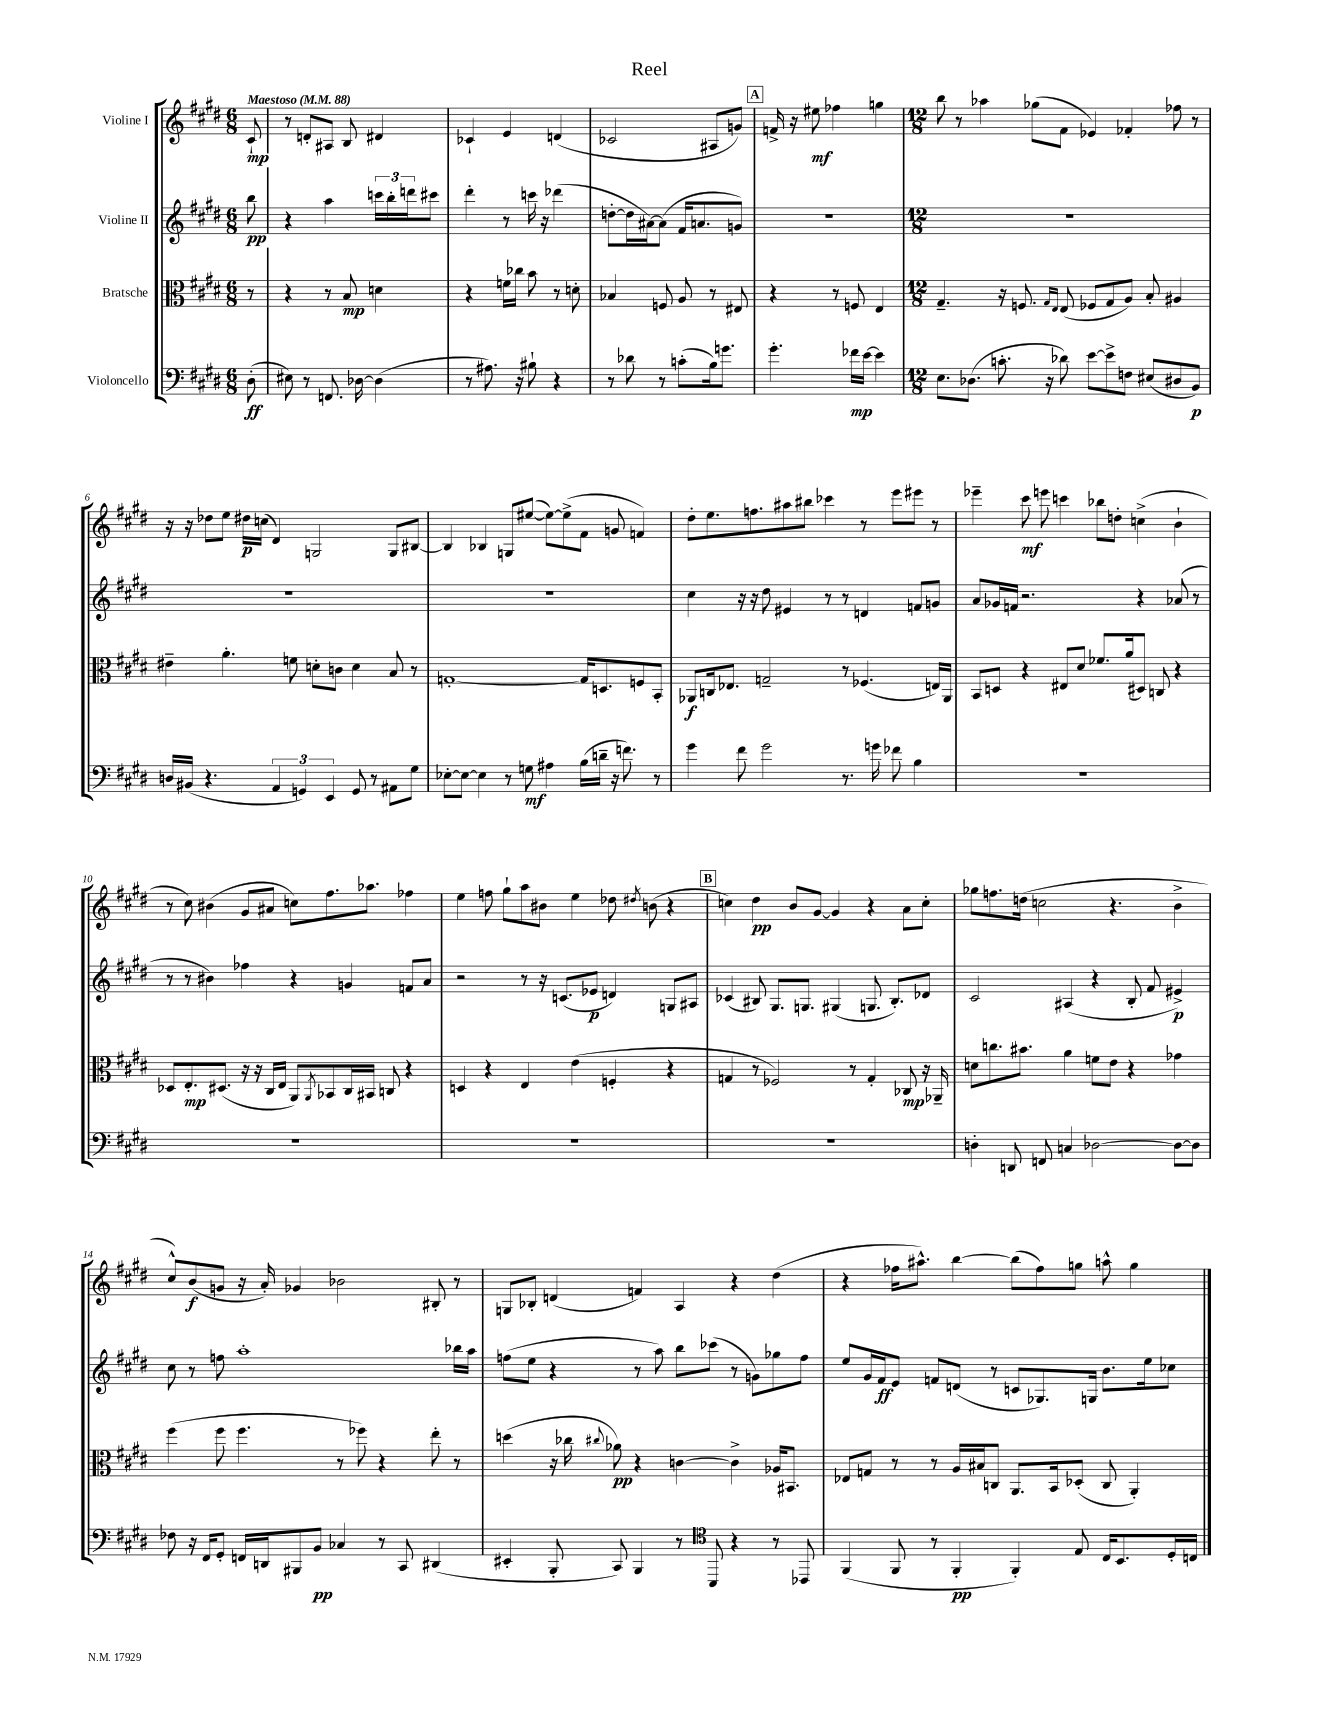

**kern	**kern	**kern	**kern
*staff4	*staff3	*staff2	*staff1
*clefF4	*clefC3	*clefG2	*clefG2
*k[f#c#g#d#]	*k[f#c#g#d#]	*k[f#c#g#d#]	*k[f#c#g#d#]
*M6/8	*M6/8	*M6/8	*M6/8
*MM88	*MM88	*MM88	*MM88
(8D#'\	8r	8bb\	8c#`/
=	=	=	=
8E#\)	4r	4r	8r
8r	.	.	8d'/L
8.FF/	8r	4aa\	8A#/J
.	8B/	.	8B/
[16D-\	.	.	.
(4D-\]	4d\	24ccc\LL	4d#/
.	.	24bb'\	.
.	.	24ddd\J	.
.	.	8ccc#\J	.
=	=	=	=
8r	4r	4ddd#'\	4c-`/
8.A#\)	.	.	.
.	16f\LL	8r	4e/
16r	16cc-\JJ	.	.
8B#`\	8b\	16ccc\	.
.	.	16r	.
4r	8r	(4ddd-\	(4d/
.	8d'\	.	.
=	=	=	=
8r	4B-/	[8dd'\L	2c-/
8d-\	.	16dd\]L	.
.	.	[16a#\J)	.
8r	8F/	(8a#\]J	.
(8c'\L	8A/	16f#/LK	.
.	.	8.a/	.
16B\k)	8r	.	8A#/L
8.g\J	.	.	.
.	8E#/	8g/J)	8g/J)
=	=	=	=
4.g#'\	4r	2.r	16f^/
.	.	.	16r
.	.	.	8ee#\
.	8r	.	4ff-\
16f-\LL	8F/	.	.
[16e\JJ	.	.	.
4e\]	4E/	.	4gg\
=	=	=	=
*M12/8	*M12/8	*M12/8	*M12/8
8.E\L	4.G#~/	1.r	8bb\
.	.	.	8r
(8.D-\J	.	.	.
.	.	.	4aa-\
8.c'\	16r	.	.
.	8.F/	.	.
.	.	.	(8gg-\L
16r	.	.	.
.	16qqG#/LL	.	.
.	16qqE/JJ	.	.
8d-\)	(8E/	.	8f#\J
[8e\L	8F-/L	.	4e-/)
8e^\]	8G#/	.	.
8F\J	8A/J)	.	4f-'/
(8E#/L	8B'/	.	.
8D#/	4A#/	.	8ff-\
8BB/J)	.	.	8r
=	=	=	=
16D/LL	4e#~\	1.r	16r
(16BB#/JJ	.	.	16r
4.r	.	.	8dd-\L
.	4.a'\	.	8ee\J
.	.	.	16dd#\LL
.	.	.	(16cc\JJ
6AA/	.	.	4d#/)
.	8f\	.	.
6GG/)	.	.	.
.	8d'\L	.	2G/
6EE/	.	.	.
.	8c\J	.	.
8GG/	4d\	.	.
8r	.	.	.
8AA#\L	8B/	.	8G/L
8G#\J	8r	.	[8B#/J
=	=	=	=
[8E-'\L	[1G'	1.r	4B#/]
8E-\_J	.	.	.
4E-\]	.	.	4B-/
8r	.	.	8G/L
8G\	.	.	([8ee#/J
4A#\	.	.	8ee#\_L)
.	.	.	(8ee#^\]
(16B\LL	16G/]LK	.	8f#\J
16d~\JJ	8.D/	.	.
16r	.	.	8g/
8.f\)	.	.	.
.	8F/	.	4f/)
8r	8BB'/J	.	.
=	=	=	=
4g#\	8AA-/L	4cc#\	8dd#'\L
.	16C/k	.	8.ee\
.	8.E-/J	.	.
8f#\	.	16r	.
.	.	16r	8.ff\
2g#\	2G~/	8dd#\	.
.	.	4e#/	8aa#\
.	.	.	8bb#\J
.	.	8r	4ccc-\
8.r	8r	8r	.
.	(4.F-/	4d/	8r
16g\	.	.	.
8f-\	.	.	8eee\L
4B\	.	8f/L	8eee#\J
.	16E/LL)	8g/J	8r
.	16AA-/JJ	.	.
=	=	=	=
1.r	8BB/L	8a/L	4eee-~\
.	8D/J	16g-/L	.
.	.	16f/JJ	.
.	4r	2.r	8ccc#\
.	.	.	8eee\
.	8E#/L	.	4ccc\
.	8d#/J	.	.
.	8.f-/L	.	8bb-\L
.	.	.	8dd'\J
.	(16a/k	.	.
.	8D#/J)	4r	(4cc^\
.	8C/	.	.
.	4r	(8a-/	4b`\
.	.	8r	.
=	=	=	=
1.r	8D-/L	8r	8r
.	8.E'/	8r	8cc#\)
.	.	4b#\)	(4b#\
.	(8.D#/J	.	.
.	16r	4ff-\	8g#/L
.	16r	.	.
.	16C#/LL	.	8a#/J
.	16E/JJ	.	.
.	8AA/L)	4r	8cc\L)
.	8qAA/	.	.
.	8BB-/	.	8.ff#\
.	16C#/L	4g/	.
.	16BB#/JJ	.	8.aa-\J
.	8C/	.	.
.	4r	8f/L	4ff-\
.	.	8a/J	.
=	=	=	=
1.r	4D/	2r	4ee\
.	4r	.	8ff\
.	.	.	8gg#`\L
.	4E/	8r	8aa\
.	.	16r	8b#\J
.	.	(8.c/L	.
.	(4e\	.	4ee\
.	.	8e-/J	.
.	4F'/	4d/)	8dd-\
.	.	.	8qdd#/
.	.	.	(8b\
.	4r	8G/L	4r
.	.	8A#/J	.
=	=	=	=
1.r	4G/	(4c-/	4cc\)
.	8r	8B#/)	4dd#\
.	2F-/)	8.G#/L	.
.	.	.	8b/L
.	.	8.G/J	.
.	.	.	[8g#/J
.	.	(4G#/	4g#/]
.	8r	.	.
.	4G'/	8.G/	4r
.	.	8.B#'/L)	.
.	8C-/	.	8a\L
.	16r	8d-/J	8cc'\J
.	16AA-~/	.	.
=	=	=	=
4D'\	8d\L	2c#/	8gg-\L
.	8.cc\	.	8.ff\
8DD/	.	.	.
.	8.b#\J	.	(16dd\Jk
8FF/	.	.	2cc\
4C/	4a\	(4A#/	.
[2D-\	8f\L	4r	.
.	8e\J	.	4.r
.	4r	8B'/	.
.	.	8f#/	.
8D-\_L	4g-\	4e#^/)	4b^\
8D-\]J	.	.	.
=	=	=	=
8F-\	(4ff#\	8cc#\	8cc#^^/L)
16r	.	8r	(8b/
16FF#/LK	.	.	.
8GG#'/J	8ff#\	8ff\	8g/J
16FF/LL	4.ff#\	1aa'	16r
16DD/J	.	.	16a'/)
8BBB#/	.	.	4g-/
8BB/J	.	.	.
4C-/	8r	.	2b-\
.	8ff-\)	.	.
8r	4r	.	.
8CC#/	.	.	.
(4DD#/	8ee'\	.	8B#'/
.	8r	16bb-\LL	8r
.	.	16aa\JJ	.
=	=	=	=
4EE#'/	(4dd\	(8ff\L	8G/L
.	.	8ee\J	8B-'/J
8BBB'/	16r	4r	(4d/
.	16cc-\	.	.
.	8qqcc#/	.	.
8CC#/)	8a-\)	.	.
4BBB/	4r	8r	4f/)
.	.	8aa\)	.
8r	[4c\	8bb\L	4A/
8BBB/	.	(8ccc-\J	.
4r	4c^\]	8r	4r
.	.	8g\L)	.
8r	16A-/LK	8gg-\	(4dd#\
.	8.BB#/J	.	.
8CC-/	.	8ff\J	.
=	=	=	=
*clefC4	*	*	*
(4FF#/	8E-/L	8ee/L	4r
.	8G/J	16g#/L	.
.	.	16f#/J	.
8FF#/	8r	8e/J	16ff-\LK
.	.	.	8.aa#^^\J)
8r	8r	8f/L	.
4FF#'/	16A/LL	(8d/J	[4bb\
.	16B#/J	.	.
.	8C/J	8r	.
4FF#'/)	8.AA/L	8c/L	(8bb\]L
.	.	8.G-/)	8ff-\)
.	16BB/k	.	.
8E/	(8D-'/J	.	8gg\J
.	.	16G/Jk	.
16C#/LK	8C/	8.b\L	8aa^^\
8.BB/	.	.	.
.	4AA'/)	.	4gg\
.	.	16ee\k	.
16D#'/L	.	8cc-\J	.
16C/JJ	.	.	.
==	==	==	==
*-	*-	*-	*-
